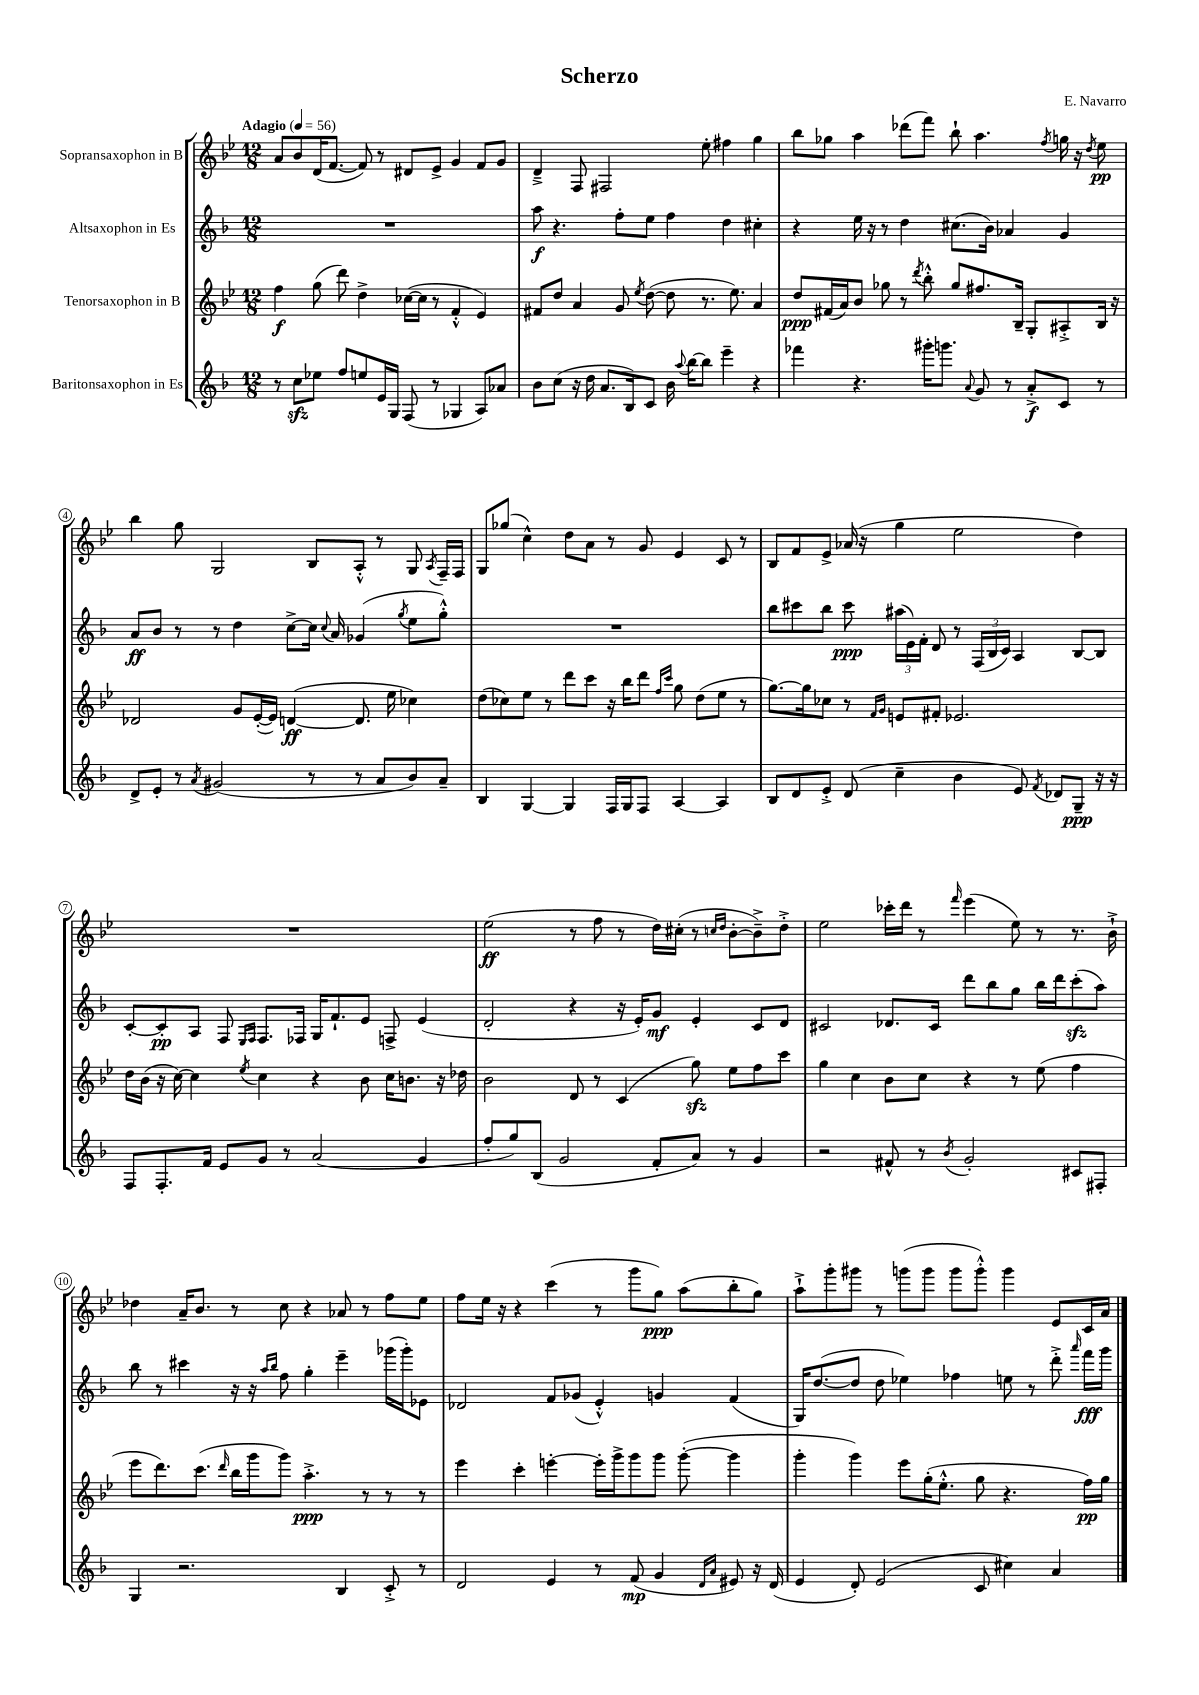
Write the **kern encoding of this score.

**kern	**kern	**kern	**kern
*staff4	*staff3	*staff2	*staff1
*clefG2	*clefG2	*clefG2	*clefG2
*k[b-]	*k[b-e-]	*k[b-]	*k[b-e-]
*M12/8	*M12/8	*M12/8	*M12/8
*MM56	*MM56	*MM56	*MM56
8r	4ff\	1.r	8a/L
8cc\L	.	.	8b-/
8ee-\J	(8gg\	.	(16d/K
.	.	.	[8.f/J
8ff/L	8ddd\)	.	.
8ee/	4dd^\	.	8f/])
16e/L	.	.	8r
16G/JJ	.	.	.
(8F/	([16cc-\LL	.	8d#/L
.	16cc-\]JJ	.	.
8r	8r	.	8e-^/J
4G-/	4f'^^/	.	4g/
8A/L)	4e-/)	.	8f/L
8a-/J	.	.	8g/J
=	=	=	=
8b-\L	8f#/L	8aa\	4d~^/
(8cc\J	8dd/J	4.r	.
16r	4a/	.	8F/
16dd\	.	.	.
8.a/L	.	.	2F#/
.	8g/	8ff'\L	.
16B-/k)	.	.	.
.	8qee-/	.	.
8c/J	([8dd\	8ee\J	.
16b-\	8dd\]	4ff\	.
8qqaa/	.	.	.
[16bb-\LK	.	.	.
8bb-\]J	8.r	.	8ee-'\
4eee~\	.	4dd\	4ff#\
.	8.ee-\)	.	.
4r	4a/	4cc#'\	4gg\
=	=	=	=
4fff-\	8dd/L	4r	8bb-\L
.	(16f#/L	.	8gg-\J
.	16a/J)	.	.
4.r	8b-/J	16ee\	4aa\
.	.	16r	.
.	8gg-\	8r	.
.	8r	4dd\	(8ddd-\L
.	8qddd/	.	.
16ggg#'\LK	8bb-'^^\	.	8fff\J)
8.ggg\J	.	.	.
.	8gg-/L	(8.cc#\L	8bb-`\
8qqa/	.	.	.
8g/	8.ff#/	.	4.aa\
.	.	16b-\Jk)	.
8r	.	4a-/	.
.	16B-~/Jk	.	.
8a'^/L	8G'/L	.	.
.	.	.	8qff/
8c/J	8A#'^/	4g/	16gg\
.	.	.	16r
.	.	.	8qdd/
8r	16B-/Jk	.	8ee-\
.	16r	.	.
=	=	=	=
8d^/L	2d-/	8a/L	4bb-\
8e'/J	.	8b-/J	.
8r	.	8r	8gg\
8qa/	.	.	.
(2g#/	.	8r	2G/
.	8g/L	4dd\	.
.	([16e-'/L	.	.
.	16e-/]JJ)	.	.
.	([4d/	[8cc^\L	.
8r	.	16cc\]Jk	8B-/L
.	.	8qqcc/	.
.	.	16a/	.
8r	8.d/]	(4g-/	8A'^^/J
8a/L	.	.	8r
.	16ee-\	.	.
.	.	8qgg/	.
8b-/)	4cc-\)	8ee\L	8G/
.	.	.	8qA/
8a~/J	.	8gg'^^\J)	16F~/LL
.	.	.	16F/JJ
=	=	=	=
4B-/	(8dd\L	1.r	8G/L
.	8cc-\)	.	(8gg-/J
[4G/	8ee-\J	.	4cc^^\)
.	8r	.	.
4G/]	8ddd\L	.	8dd\L
.	8ccc\J	.	8a\J
16F/LL	16r	.	8r
16G/J	16bb-\LK	.	.
8F/J	8ddd\J	.	8g/
.	16qqff/LL	.	.
.	16qqccc/JJ	.	.
[4A/	8gg\	.	4e-/
.	(8dd\L	.	.
4A/]	8ee-\J	.	8c/
.	8r	.	8r
=	=	=	=
8B-/L	[8.gg\L)	8bb-\L	8B-/L
8d/	.	8ccc#\	8f/
.	16gg\]k	.	.
8e'^/J	8cc-\J	8bb-\J	8e-^/J
(8d/	8r	8ccc#\	(16a-/
.	.	.	16r
.	16qqf/LL	.	.
.	16qqg/JJ	.	.
4cc~\	8e/L	(24aa#\LL	4gg\
.	.	24e\)	.
.	.	24f'\JJ	.
.	8f#'/J	8d/	.
4b-\	2.e-/	8r	2ee-\
.	.	(24F/LL	.
.	.	24B-/	.
.	.	24c/JJ)	.
8e/)	.	4A/	.
8qf/	.	.	.
8d-/L	.	.	.
8G~/J	.	[8B-/L	4dd\)
16r	.	8B-/]J	.
16r	.	.	.
=	=	=	=
8F/L	16dd\LL	[8c'/L	1.r
.	(16b-\JJ	.	.
8.F'/	16r	8c'/]	.
.	[16cc\)	.	.
.	4cc\]	8A/J	.
16f/Jk	.	.	.
8e/L	.	8F/	.
.	.	16qqE/LL	.
.	8qee-/	16qqF/JJ	.
8g/J	4cc\	8.F/L	.
8r	.	.	.
.	.	16F-/Jk	.
(2a/	4r	16G/LK	.
.	.	8.f`/	.
.	8b-\	8e/J	.
.	16cc\LK	8F^/	.
.	8.b\J	.	.
4g/	.	(4e/	.
.	16r	.	.
.	16dd-\	.	.
=	=	=	=
8ff'/L	2b-\	2d'/	(2ee-\
8gg/)	.	.	.
(8B-/J	.	.	.
2g/	.	.	.
.	8d/	4r	8r
.	8r	.	8ff\
.	(4c/	16r	8r
.	.	16e'/LK)	.
8f'/L	.	8g/J	16dd\LL)
.	.	.	(16cc#'\JJ
8a/J)	8gg\)	4e'/	8r
.	.	.	16qqcc/LL
.	.	.	16qqdd/JJ
8r	8ee-\L	.	[8b-'\L
4g/	8ff\	8c/L	8b-~^\])
.	8ccc\J	8d/J	8dd'^\J
=	=	=	=
2r	4gg\	2c#/	2ee-\
.	4cc\	.	.
8f#^^/	8b-\L	8.d-/L	16ccc-'\LL
.	.	.	16ddd\JJ
8r	8cc\J	.	8r
.	.	16c#/Jk	.
8qb-/	.	.	16qqfff/
2g'/	4r	8ddd\L	(4eee-\
.	.	8bb-\	.
.	8r	8gg\J	8ee-\)
.	(8ee-\	16bb-\LL	8r
.	.	16ddd\J	.
8c#/L	4ff\	(8ccc'\	8.r
8F#'/J	.	8aa\J)	.
.	.	.	16b-`^\
=	=	=	=
4G/	8eee-\L	8bb-\	4dd-\
.	8.ddd\)	8r	.
2.r	.	4ccc#\	16a~/LK
.	(8.ccc\J	.	8.b-/J
.	16qqddd/	.	.
.	16bb-\LL	16r	8r
.	16ggg\J	16r	.
.	.	16qqaa/LL	.
.	.	16qqbb-/JJ	.
.	8ggg\J)	8ff\	8cc\
.	4.aa'^\	4gg'\	4r
4B-/	.	4eee~\	8a-/
.	8r	.	8r
8c'^/	8r	(16ggg-\LL	8ff\L
.	.	16ggg-'\J)	.
8r	8r	8e-\J	8ee-\J
=	=	=	=
2d/	4eee-\	2d-/	8ff\L
.	.	.	16ee-\Jk
.	.	.	16r
.	4ccc'\	.	4r
4e/	[4eee'\	8f/L	(4ccc\
.	.	(8g-/J	.
8r	16eee'\]LL	4e'^^/)	8r
.	16ggg^\J	.	.
(8f/	8ggg\	.	8ggg\L
4g/	8ggg\J	4g/	8gg\J)
.	([8ggg'\	.	(8aa\L
16qqd/LL	.	.	.
16qqa/JJ	.	.	.
8e#/)	4ggg\]	(4f/	8bb-'\
16r	.	.	8gg\J)
(16d/	.	.	.
=	=	=	=
4e/	4ggg'\	16G/LK)	8aa`^\L
.	.	([8.dd/	.
.	.	.	8ggg'\
8d'/)	4ggg\)	8dd/]J	8ggg#\J
(2e/	.	8dd\	8r
.	8eee-\L	4ee-\)	(8ggg\L
.	(16gg'\K	.	8ggg\J
.	8.ee-'^^\J	.	.
.	.	4ff-\	8ggg\L
8c/	8gg\	.	8ggg'^^\J)
4cc#\)	4.r	8ee\	4ggg\
.	.	8r	.
4a/	.	8ddd'^\	8e-/L
.	.	16qqaaa/	.
.	16ff\LL)	16fff\LL	16c/L
.	16gg\JJ	16ggg\JJ	16a/JJ
==	==	==	==
*-	*-	*-	*-
